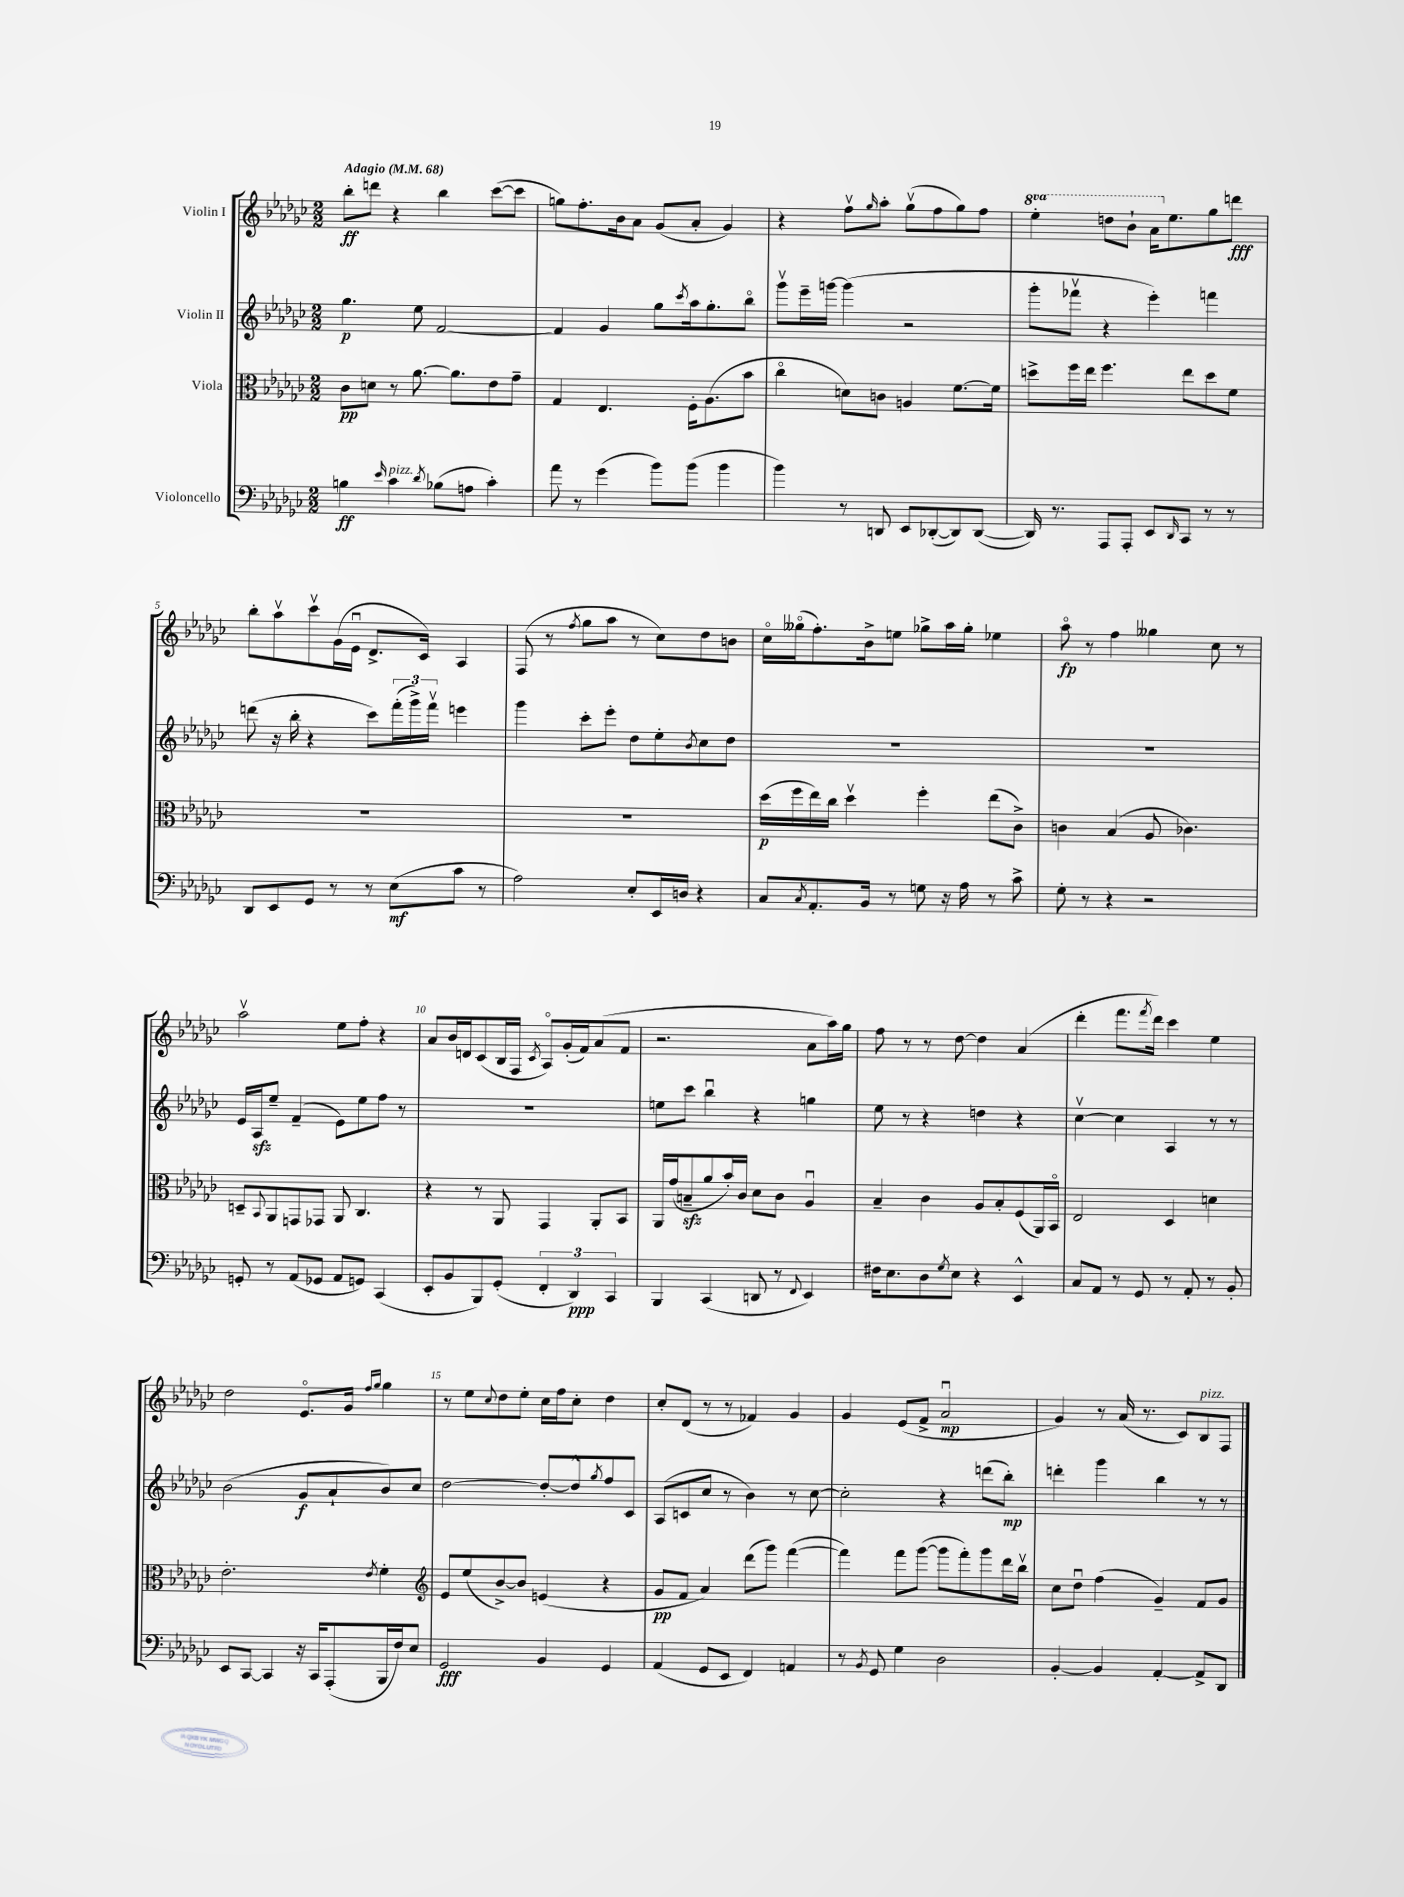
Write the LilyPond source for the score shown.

<<
\new StaffGroup <<
\new Staff = "s0" \with { instrumentName = "Violin I" } {
    \clef treble \key ges \major \numericTimeSignature \time 2/2 \set Staff.ottavationMarkups = #ottavation-simple-ordinals \tempo "Adagio" 4 = 68
    bes''8-.\ff d'''8 r4 bes''4 ces'''8~( ces'''8 |
    g''8) f''8.-. bes'16 aes'8 ges'8( aes'8-. ges'4) |
    r4 f''8\upbow \grace { ges''16 } aes''8-. ges''8\upbow( f''8 ges''8) f''8 |
    \ottava #1 ees'''4-. d'''8 bes''8-! aes''16 \ottava #0 ees''8. ges''8 d'''!8\fff |
    bes''8-. aes''8\upbow ces'''8\upbow ges'16( ees'16\downbow des'8.-> ces'16) aes4 |
    f8( r8 \acciaccatura { f''8 } ges''8 aes''8 r8 ces''8) des''8 b'8 |
    ces''16\flageolet geses''16\flageolet( f''8.-.) bes'16-> e''8 ges''8-> aes''16 ges''16-. ees''4 |
    aes''8\flageolet\fp r8 f''4 geses''4 ces''8 r8 |
    aes''2\upbow ees''8 f''8-. r4 |
    aes'8 bes'16 d'16 ces'8( bes16 f16 \acciaccatura { ces'8 } aes8\flageolet) ges'16-.( f'16) aes'8( f'8 |
    r2. aes'8 aes''16) ges''16 |
    f''8 r8 r8 des''8~ des''4 aes'4( |
    des'''4-. f'''8. \acciaccatura { f'''8 } des'''16) ces'''4 ees''4 |
    des''2 ees'8.\flageolet ges'16 \grace { f''16 ges''16 } ges''4 |
    r8 ees''8 \appoggiatura { ces''8 } des''8 ees''8-. ces''16 f''16 ces''8-. des''4 |
    ces''8-. des'8( r8 r8 fes'4) ges'4 |
    ges'4 ees'8( f'8-> aes'2\downbow\mp |
    ges'4) r8 aes'16( r8. ces'8) bes8^\markup { \italic "pizz." } f8 \bar "|." |
}
\new Staff = "s1" \with { instrumentName = "Violin II" } {
    \clef treble \key ges \major \numericTimeSignature \time 2/2
    ges''4.\p ees''8 f'2~ |
    f'4 ges'4 ges''8 \acciaccatura { ces'''8 } aes''16 ges''8.-. bes''8\flageolet |
    ges'''8\upbow ees'''16-- g'''16~ g'''4( r2 |
    ges'''8-. fes'''8\upbow r4 ees'''4-.) f'''4 |
    d'''8( r16 bes''16-. r4 ces'''8) \tuplet 3/2 { f'''16-.( ges'''16->) f'''16\upbow } e'''4 |
    ges'''4 ces'''8-. ees'''8-. des''8 ees''8-. \acciaccatura { bes'8 } ces''8 des''8 |
    R1 |
    R1 |
    ees'16 aes16\sfz ees''8-- f'4--( ees'8) ees''8 f''8 r8 |
    R1 |
    e''8 ces'''8 bes''4\downbow r4 g''4 |
    ees''8 r8 r4 d''4 r4 |
    ces''4~\upbow ces''4 aes4 r8 r8 |
    bes'2( ges'8\f aes'8-! bes'8) ces''8 |
    des''2~ des''8~-. des''8-^ \acciaccatura { ges''8 } f''8 ces'8 |
    aes8( c'8 ces''8 r8 bes'4) r8 ces''8~ |
    ces''2-. r4 d'''8( bes''8-.\mp) |
    d'''4-. ges'''4 bes''4 r8 r8 \bar "|." |
}
\new Staff = "s2" \with { instrumentName = "Viola" } {
    \clef alto \key ges \major \numericTimeSignature \time 2/2
    ces'8\pp d'8 r8 aes'8.~ aes'8. ees'8 ges'8-- |
    ges4 ees4. f16-. aes8.( bes'8 |
    ces''4\flageolet d'8) c'8 a4 f'8.~ f'16 |
    d''8-> f''16 ees''16 f''4. ees''8 d''8 f'8 |
    R1 |
    R1 |
    des''16\p( f''16 ees''16) ces''16 des''4\upbow f''4-. ees''8( ces'8->) |
    c'4 bes4( aes8 ces'4.) |
    d8-- \appoggiatura { bes,8 } aes,8 g,8 ges,8 aes,8 ces4. |
    r4 r8 aes,8 ges,4 aes,8-. bes,8 |
    aes,16 ges'16( b8--\sfz aes'8 bes'16-.) ces'16 des'8 ces'8 aes4\downbow |
    bes4-- ces'4 aes8 bes8-. f8( aes,16) bes,16\flageolet |
    ees2 des4 d'4 |
    ees'2.-. \acciaccatura { ees'8 } f'4-. |
    \clef treble ees'8 ees''8( bes'8~->) bes'8 e'4( r4 |
    ges'8\pp f'8 aes'4) des'''8( ges'''8) f'''4~( |
    f'''4) f'''8 ges'''8~( ges'''8 f'''8-.) ges'''8 des'''16 bes''16\upbow |
    ces''8 des''8\downbow f''4( ges'4--) f'8 ges'8 \bar "|." |
}
\new Staff = "s3" \with { instrumentName = "Violoncello" } {
    \clef bass \key ges \major \numericTimeSignature \time 2/2
    b4\ff \grace { ees'16 } ces'4^\markup { \italic "pizz." } \acciaccatura { des'8 } bes8( a8 ces'4-.) |
    aes'8 r8 ges'4( bes'8) bes'8( bes'4 |
    bes'4) r8 d,8 ees,8 des,8~-.( des,8) des,8~( |
    des,16) r8. aes,,8 aes,,8-. ees,8 \grace { des,16 } ces,8 r8 r8 |
    des,8 ees,8 ges,8 r8 r8 ees8\mf( ces'8 r8 |
    aes2) ees8-. ees,16 d16 r4 |
    ces8 \acciaccatura { ces8 } aes,8.-. bes,16 r8 g8 r16 aes16 r8 ces'8-> |
    ges8-. r8 r4 r2 |
    g,8-. r8 aes,8( ges,8 aes,8 g,8) ces,4( |
    ees,8-. bes,8 bes,,8) ges,8-.( \tuplet 3/2 { f,4-. des,4\ppp) ces,4 } |
    bes,,4 ces,4( d,8 r8 \appoggiatura { f,8 } ees,4) |
    fis16 ees8. des8 \acciaccatura { ges8 } ees8 r4 ees,4-^ |
    ces8 aes,8 r8 ges,8 r8 aes,8-. r8 bes,8-. |
    ees,8 ces,8~ ces,4 r16 ces,16 aes,,8-.( bes,,16 f16) ees8 |
    ges,2\fff bes,4 ges,4 |
    aes,4( ges,8 ees,8 f,4) a,4 |
    r8 \acciaccatura { bes,8 } ges,8 ges4 des2 |
    bes,4~-. bes,4 aes,4~-. aes,8-> des,8 \bar "|." |
}
>>
>>
\layout { \context { \Score \override BarNumber.break-visibility = ##(#f #t #t) barNumberVisibility = #(every-nth-bar-number-visible 5) } }
